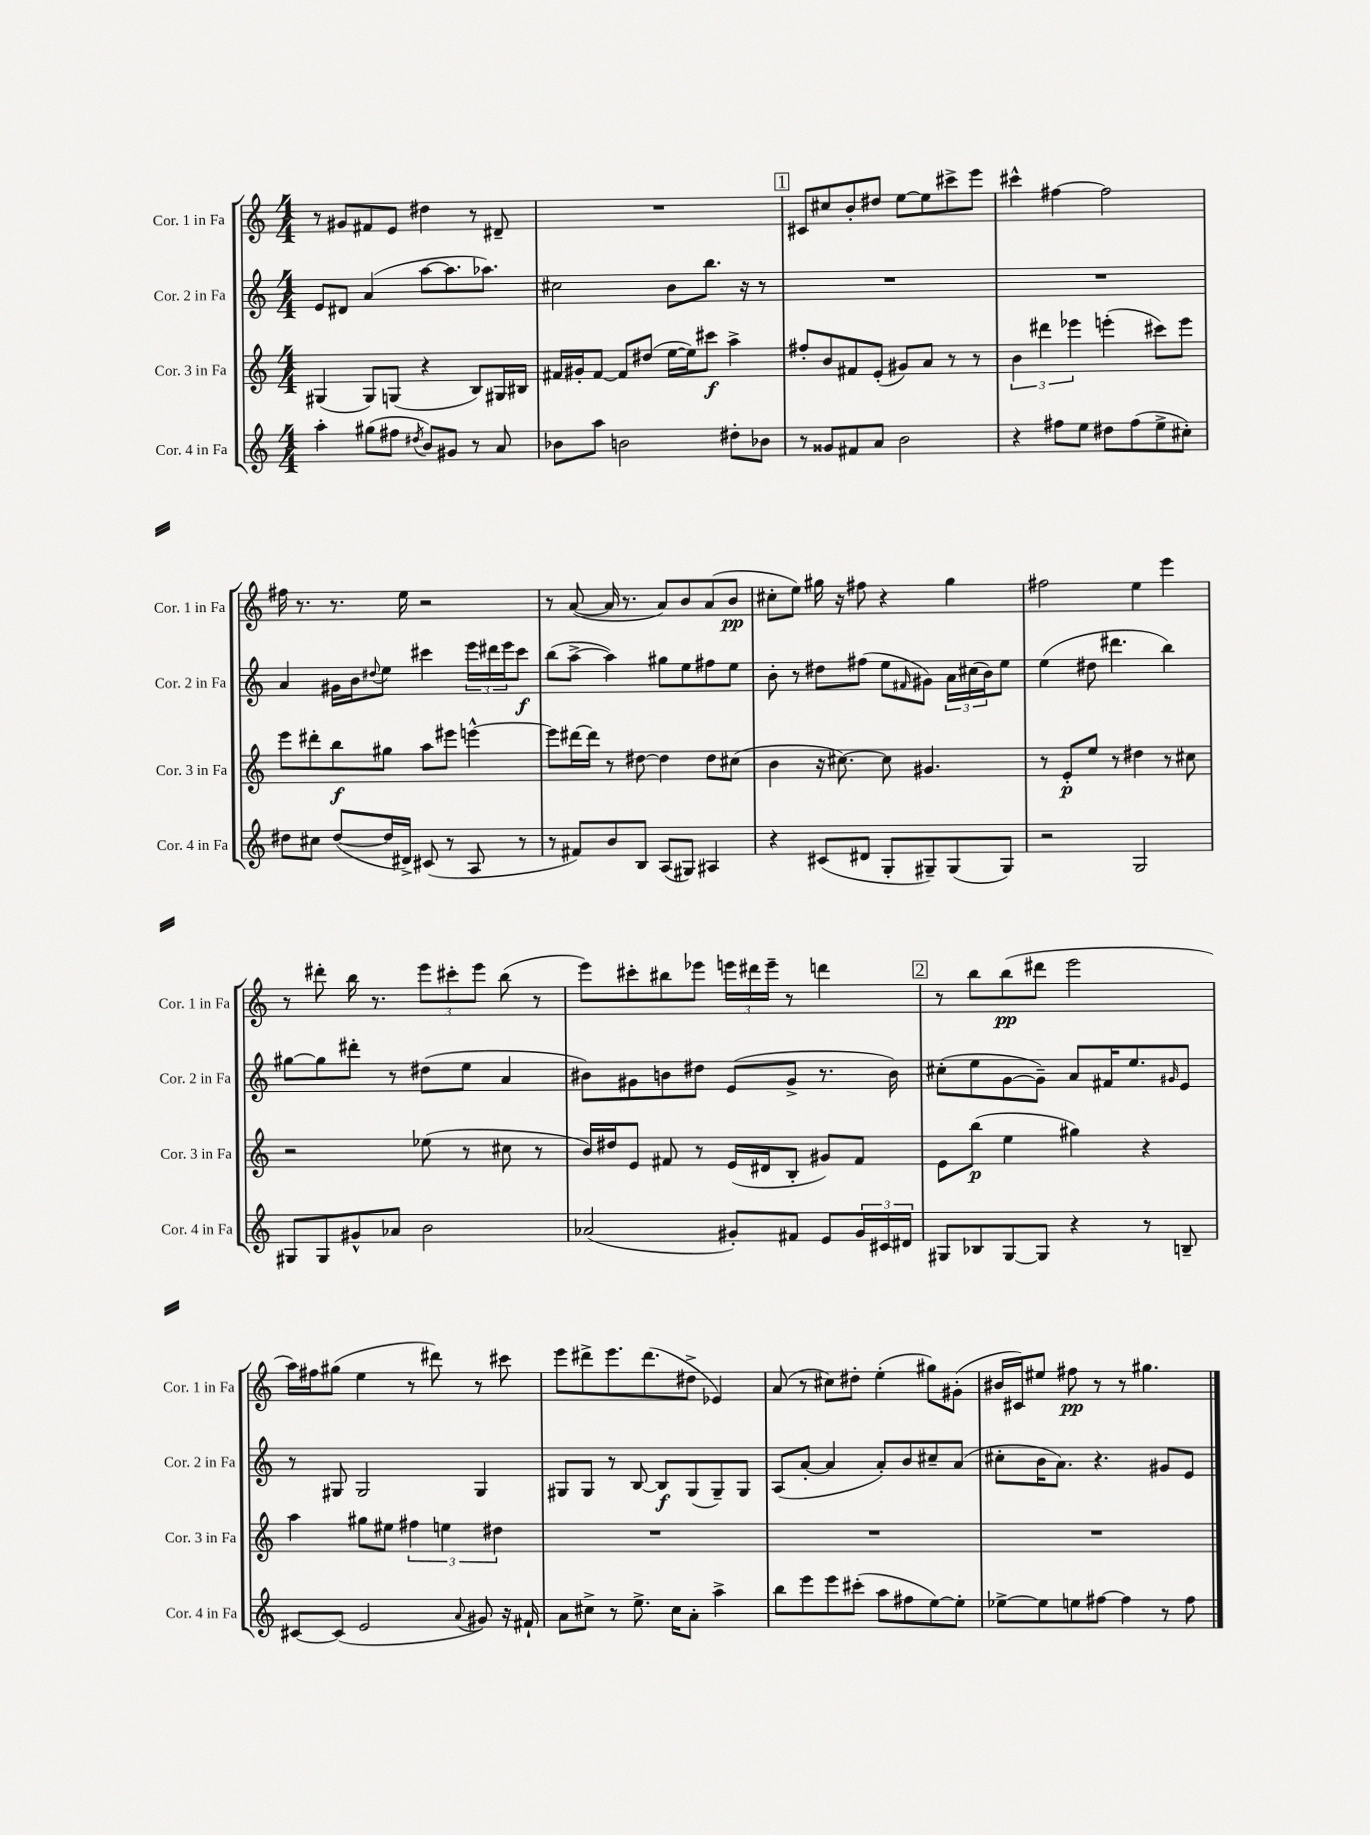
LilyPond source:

<<
\new StaffGroup <<
\new Staff = "s0" \with { instrumentName = "Cor. 1 in Fa" shortInstrumentName = "Cor. 1 in Fa" } {
    \clef treble \key c \major \numericTimeSignature \time 4/4
    r8 gis'8 fis'8 e'8 dis''4 r8 dis'8-- |
    R1 |
    \mark \markup { \box "1" } cis'8 cis''8 b'8-. dis''8 e''8~ e''8 cis'''8-> e'''8 |
    cis'''4-^ fis''4~ fis''2 |
    fis''16 r8. r8. e''16 r2 |
    r8 a'8~( a'16 r8. a'8) b'8 a'8( b'8\pp |
    cis''8-. e''8) gis''16 r16 fis''8 r4 gis''4 |
    fis''2 e''4 e'''4 |
    r8 dis'''8-. b''16 r8. \tuplet 3/2 { e'''8 cis'''8-. e'''8 } b''8( r8 |
    e'''8) cis'''8-. bis''8 ees'''8 \tuplet 3/2 { e'''16 dis'''16 e'''16-- } r8 d'''4 |
    \mark \markup { \box "2" } r8 b''8 b''8\pp( dis'''8 e'''2 |
    a''16) fis''16 gis''8( e''4 r8 dis'''8) r8 cis'''8 |
    e'''8 dis'''8-> e'''8. dis'''8.( dis''8-> ees'4) |
    a'8( r8 cis''8) dis''8-. e''4-.( gis''8) gis'8-.( |
    bis'16 cis'16) eis''8 fis''8\pp r8 r8 gis''4. \bar "|." |
}
\new Staff = "s1" \with { instrumentName = "Cor. 2 in Fa" shortInstrumentName = "Cor. 2 in Fa" } {
    \clef treble \key c \major \numericTimeSignature \time 4/4
    e'8 dis'8 a'4( a''8~ a''8. aes''8.) |
    cis''2 b'8 b''8. r16 r8 |
    \mark \markup { \box "1" } R1 |
    R1 |
    a'4 gis'16 b'16 \appoggiatura { dis''8 } e''8 cis'''4 \tuplet 3/2 { e'''16 dis'''16 e'''16 } cis'''8\f |
    b''8( a''8~-> a''4) gis''8 e''8 fis''8 e''8 |
    b'8-. r8 dis''8 fis''8( e''8 \grace { fis'16 } gis'8) \tuplet 3/2 { a'16 cis''16( b'16) } e''8 |
    e''4( dis''8 dis'''4. b''4) |
    gis''8~ gis''8 dis'''8-. r8 dis''8( e''8 a'4 |
    bis'8) gis'8 b'8 dis''8 e'8( gis'8-> r8. b'16) |
    \mark \markup { \box "2" } cis''8-.( e''8 g'8~ g'8--) a'8 fis'16 e''8. \grace { gis'16 } e'8 |
    r8 gis8 gis2 gis4 |
    gis8 gis8 r8 b8~ b8\f gis8( gis8--) gis8 |
    a8( a'8~-. a'4 a'8-.) b'8 cis''8-- a'8( |
    cis''8-. b'16 a'8.) r4. gis'8 e'8 \bar "|." |
}
\new Staff = "s2" \with { instrumentName = "Cor. 3 in Fa" shortInstrumentName = "Cor. 3 in Fa" } {
    \clef treble \key c \major \numericTimeSignature \time 4/4
    gis4( gis8) g8( r4 b8) gis16 bis16 |
    fis'16 gis'16-. fis'8~ fis'8 dis''8( e''16~ e''16) cis'''8\f a''4-> |
    \mark \markup { \box "1" } fis''8-. b'8 fis'8 e'8-.( gis'8) a'8 r8 r8 |
    \tuplet 3/2 { b'4 dis'''4 ees'''4 } e'''4-.( cis'''8) e'''8 |
    e'''8 dis'''8-. b''8\f gis''8 a''8 eis'''8 e'''4~-^ |
    e'''8 dis'''16~ dis'''16 r8 dis''8~ dis''4 dis''8 cis''8( |
    b'4 r16 cis''8.~) cis''8 gis'4. |
    r8 e'8-.\p e''8 r8 dis''4 r8 cis''8 |
    r2 ees''8( r8 cis''8 r8 |
    b'16) dis''16 e'8 fis'8 r8 e'16( dis'16 b8-. gis'8) fis'8 |
    \mark \markup { \box "2" } e'8 b''8\p( e''4 gis''4) r4 |
    a''4 gis''8 eis''8 \tuplet 3/2 { fis''4 e''4 dis''4 } |
    R1 |
    R1 |
    R1 \bar "|." |
}
\new Staff = "s3" \with { instrumentName = "Cor. 4 in Fa" shortInstrumentName = "Cor. 4 in Fa" } {
    \clef treble \key c \major \numericTimeSignature \time 4/4
    a''4-. gis''8( fis''8 \acciaccatura { dis''8 } b'8) gis'8 r8 a'8 |
    bes'8 a''8 b'2 dis''8-. bes'8 |
    \mark \markup { \box "1" } r8 gisis'8 fis'8 a'8 b'2 |
    r4 fis''8 e''8 dis''8 fis''8( e''8-> cis''8-.) |
    dis''8 cis''8 dis''8~( dis''16 dis'16->) cis'8( r8 a8 r8 |
    r8 fis'8) b'8 b8 a8( gis8) ais4 |
    r4 cis'8( dis'8 g8-. gis8--) gis8( gis8) |
    r2 g2 |
    gis8 gis8 gis'8-^ aes'8 b'2 |
    aes'2( gis'8-.) fis'8 e'8 \tuplet 3/2 { gis'16 cis'16 dis'16 } |
    \mark \markup { \box "2" } gis8 bes8 gis8~ gis8 r4 r8 b8-- |
    cis'8~ cis'8( e'2 \appoggiatura { a'8 } gis'8) r16 fis'16-! |
    a'8 cis''8-> r8 e''8.-> cis''16 a'8-. a''4-> |
    b''8 e'''8 e'''8 cis'''8-.( a''8 fis''8 e''8~) e''8-. |
    ees''8~-> ees''8 e''8 fis''8~ fis''4 r8 fis''8 \bar "|." |
}
>>
>>
\layout { \context { \Score \remove "Bar_number_engraver" } }
